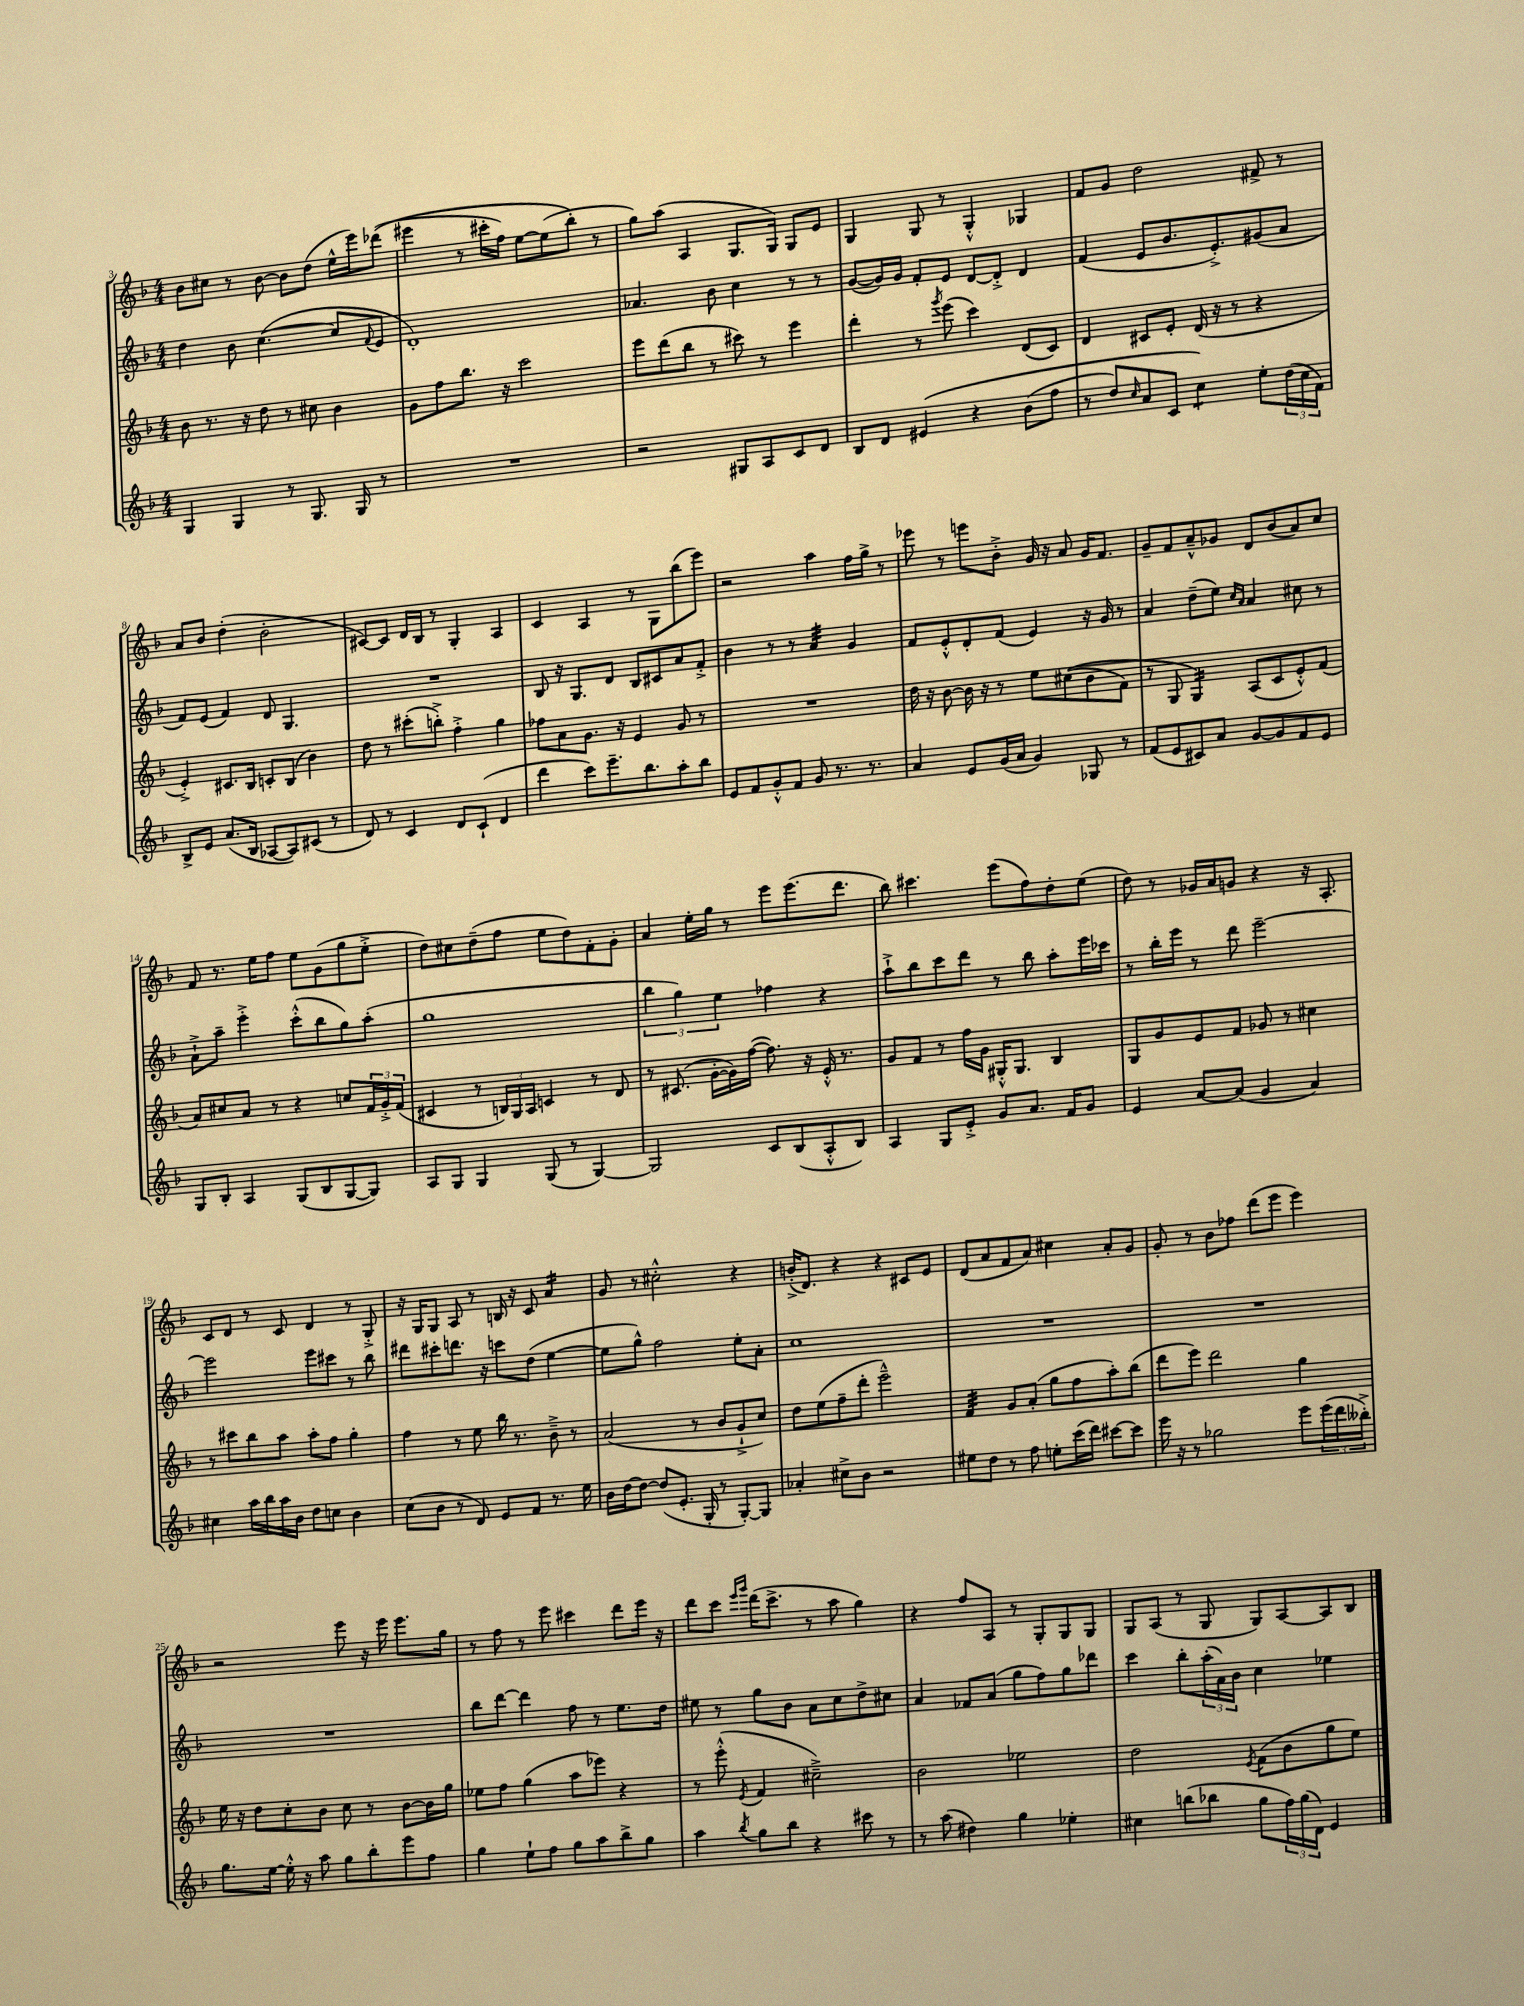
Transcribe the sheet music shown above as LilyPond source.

<<
\new StaffGroup <<
\new Staff = "s0" {
    \clef treble \key f \major \numericTimeSignature \time 4/4
    bes'8 cis''8 r8 bes'8~ bes'8 d''8( e''16-^ e'''16) des'''8(\( |
    eis'''4 r8 cis'''16-. f''16) e''8~ e''8( bes''8-.\) r8 |
    g''8) a''8( a4 g8. g16) g8 e'8 |
    g4 g8 r8 g4-.-^ ges4 |
    f'8 g'8 d''2 fis'8-> r8 |
    a'8 bes'8 d''4-.( bes'2-. |
    cis'8~) cis'8 d'16 bes16 r8 g4-. a4 |
    c'4 a4 r8 g8 bes''8( e'''8) |
    r2 a''4 f''16 g''16-> r8 |
    ees'''8 r8 e'''8 bes'8-.-> g'16 r16 a'8 g'16 f'8. |
    g'8-- f'8 a'8---^ ges'8 d'8 bes'8( a'8) c''8 |
    f'8 r8. e''16 f''8 e''8 g'8( g''8 e''8-.-> |
    d''8) cis''8 d''8--( f''8 e''8 d''8) f'8-. g'8-. |
    a'4 e''16-. g''16 r8 e'''8 e'''8.( d'''8. |
    bes''8) cis'''4. e'''8( f''8) d''8-. e''8( |
    d''8) r8 ges'16 a'16 g'8 r4 r16 a8.-. |
    c'8 d'8 r8 c'8 d'4 r8 g8-.-> |
    r16 g16 g8 a8 r8 b16 r16 c'8 a'4:16 |
    g'8 r8 cis''2-.-^ r4 |
    b'16-.->( d'8.) r4 r4 cis'8 e'8 |
    d'8( a'8 f'8 a'8) cis''4 a'8-. g'8 |
    g'8-. r8 bes'8 fes''8 d'''8( e'''8 e'''4) |
    r2 e'''8 r16 e'''16 e'''8. g''16 |
    r8 f''8 r8 e'''8 cis'''4 d'''8 e'''16 r16 |
    d'''8 c'''8 \grace { e'''16 g'''16 } d'''16( c'''8.-> r8 a''8 g''4) |
    r4 f''8 a8 r8 g8-. g8 g8 |
    g8 a8( r8 g8 g8) a8~ a8 bes8 \bar "|." |
}
\new Staff = "s1" {
    \clef treble \key f \major \numericTimeSignature \time 4/4
    d''4 bes'8 c''4.~( c''8 \appoggiatura { f'8 } e'8 |
    d'1-.) |
    aes'4. bes'8 c''4 r8 r8 |
    g'8~( g'16) g'16 f'8-. e'8 d'8~ d'8-.-> d'4 |
    f'4( e'8 bes'8. e'8.-.->) gis'8( a'8 |
    f'8) e'8( f'4) d'8 g4. |
    R1 |
    bes8 r16 g8. d'8 bes8 cis'8 a'8 f'8-.-> |
    bes'4 r8 r8 a'4:32 g'4 |
    f'8 e'8-.-^ d'8-. f'8( e'4) r16 g'16 r8 |
    a'4 d''8--( e''8) \grace { c''16 a'16 } a'4 cis''8 r8 |
    a'8-!-> a''8-- e'''4-.-> c'''8-.-^( bes''8 g''8) a''8-.( |
    g''1 |
    \tuplet 3/2 { bes''4 g''4) e''4 } fes''4 r4 |
    a''8-!-> bes''8 c'''8 d'''8 r8 bes''8 a''8-. e'''16 ces'''16 |
    r8 bes''16-. e'''16 r8 d'''8 e'''2~-- |
    e'''2 e'''8 cis'''8 r8 bes''8 |
    dis'''8 cis'''8-. d'''8. r16 c'''8 d''8( e''4~ |
    e''8 g''8-^) f''2 e''8-. a'8-. |
    c''1 |
    R1 |
    R1 |
    R1 |
    bes''8 d'''8~ d'''4 f''8 r8 e''8. d''16 |
    eis''8 r8 g''8 bes'8 a'8 c''8 d''8-> cis''8 |
    a'4 fes'8 a'8( g''8 f''8) g''8 des'''8 |
    c'''4 bes''8-. \tuplet 3/2 { a''16-.( a'16) bes'16 } c''4 ees''4 \bar "|." |
}
\new Staff = "s2" {
    \clef treble \key f \major \numericTimeSignature \time 4/4
    bes'8 r8. r16 d''8 r8 cis''8 bes'4 |
    g'8 f''8 bes''8. r16 c'''2 |
    e'''8 d'''8( bes''8 r8 cis'''8) r8 e'''4 |
    d'''4-. r8 \acciaccatura { g'''8 } e'''8( c'''4) d'8( c'8) |
    d'4 cis'8 e'8-. d'16( r16 r8 r4 |
    e'4-.->) cis'8. bes16 c'8-. bes8( bes'4) |
    d''8 r8 cis'''8-.( b''8-.->) f''4-.-> g''4 |
    fes''8 a'8 g'8. r16 e'4 g'8 r8 |
    R1 |
    d''16 r16 bes'8~ bes'16 r16 r8 e''8 cis''8(\( bes'8 f'8) |
    r8 g8 g4:16\) a8( c'8 e'8-.-^) f'8( |
    a'8) cis''8 a'8 r8 r4 c''8 \tuplet 3/2 { f'16 g'16-.-> f'16( } |
    cis'4 r8 \tuplet 3/2 { b16) g16 a16 } c'4 r8 d'8 |
    r8 cis'8.( g'16~-. g'16) f''16~( f''8.) r16 e'16-.-^ r8. |
    g'8 f'8 r8 f''16 g'16 gis16-.-^ gis8. bes4 |
    g8 g'8 e'8 f'8 ges'8 r8 cis''4 |
    r8 cis'''8 bes''8 a''8 a''8-. f''8 g''4-. |
    f''4 r8 e''8 bes''16 r8. bes'8---> r8 |
    a'2( r8 bes'8 g'8-!-> c''8) |
    d''8 e''8( f''8-- d'''8-. e'''2---^) |
    f'4:32 g'8 a'8-.( g''8 f''8 a''8-.) bes''8( |
    d'''8 e'''8) d'''2 g''4 |
    e''16 r16 d''8 c''8-. bes'8 c''8 r8 bes'8~ bes'16 g''16 |
    ees''8 f''8 g''4( a''8 ees'''8) r4 |
    r8 e'''8-.-^( \acciaccatura { e'8 } f'4 cis''2--->) |
    bes'2 ees''2 |
    d''2 \acciaccatura { e'8 } f'8( bes'8 g''8 e''8) \bar "|." |
}
\new Staff = "s3" {
    \clef treble \key f \major \numericTimeSignature \time 4/4
    g4 g4 r8 g8. g16 r8 |
    R1 |
    r2 gis8 a8 c'8 d'8 |
    bes8 d'8 eis'4\( r4 bes'8( f''8 |
    r8 d''8) \grace { c''16 } a'8 c'8 c''4:8\) e''8-. \tuplet 3/2 { d''16( c''16 f'16) } |
    bes8-> e'8 a'8.( bes16 aes8~ aes8) cis'8( r8 |
    d'8) r8 c'4 d'8 c'8-!( d'4 |
    d'''4 c'''8) e'''8.-- bes''8. a''8-. bes''8 |
    e'8 f'8 g'8-.-^ f'8 g'8 r8. r8. |
    a'4 e'8 g'16( a'16 g'4) ges8 r8 |
    f'8( e'8 cis'8) a'8 g'8~ g'8 f'8 e'8 |
    g8 bes8-. a4 g8( bes8 g8~ g8) |
    a8 g8 g4 g8( r8 g4~) |
    g2 c'8 bes8( a8-.-^ bes8) |
    a4 g8 e'8-.-> g'8 a'8. f'16 g'8 |
    e'4 a'8~ a'8( g'4 a'4) |
    cis''4 a''16 bes''16 a''16 bes'16 d''8 c''8 bes'4 |
    c''8( bes'8 r8 d'8) e'8 f'8 r8. e''16 |
    bes'16 d''16~ d''8~ d''8( e'8.-. g16-. r8 g8~-.) g8 |
    aes'4-. cis''8-> bes'8 r2 |
    eis''8 d''8 r8 f''8 e''8-. c'''16( d'''16) cis'''8~ cis'''8 |
    e'''16 r16 r8 ges''2 e'''8 \tuplet 3/2 { e'''16( d'''16 beses''16-.->) } |
    g''8. e''16~ e''16-.-^ r16 a''8 g''8 bes''8-. e'''8 f''8 |
    g''4 e''8-! f''8 g''8 a''8 bes''8-> g''8 |
    a''4 \acciaccatura { bes''8 } g''8 bes''8 r4 cis'''8 r8 |
    r8 a''8( dis''4) g''4 ees''4-. |
    cis''4 b''8( bes''8 g''8 \tuplet 3/2 { f''16) g''16( d'16) } e'4 \bar "|." |
}
>>
>>
\layout { \context { \Score currentBarNumber = #3 } }
